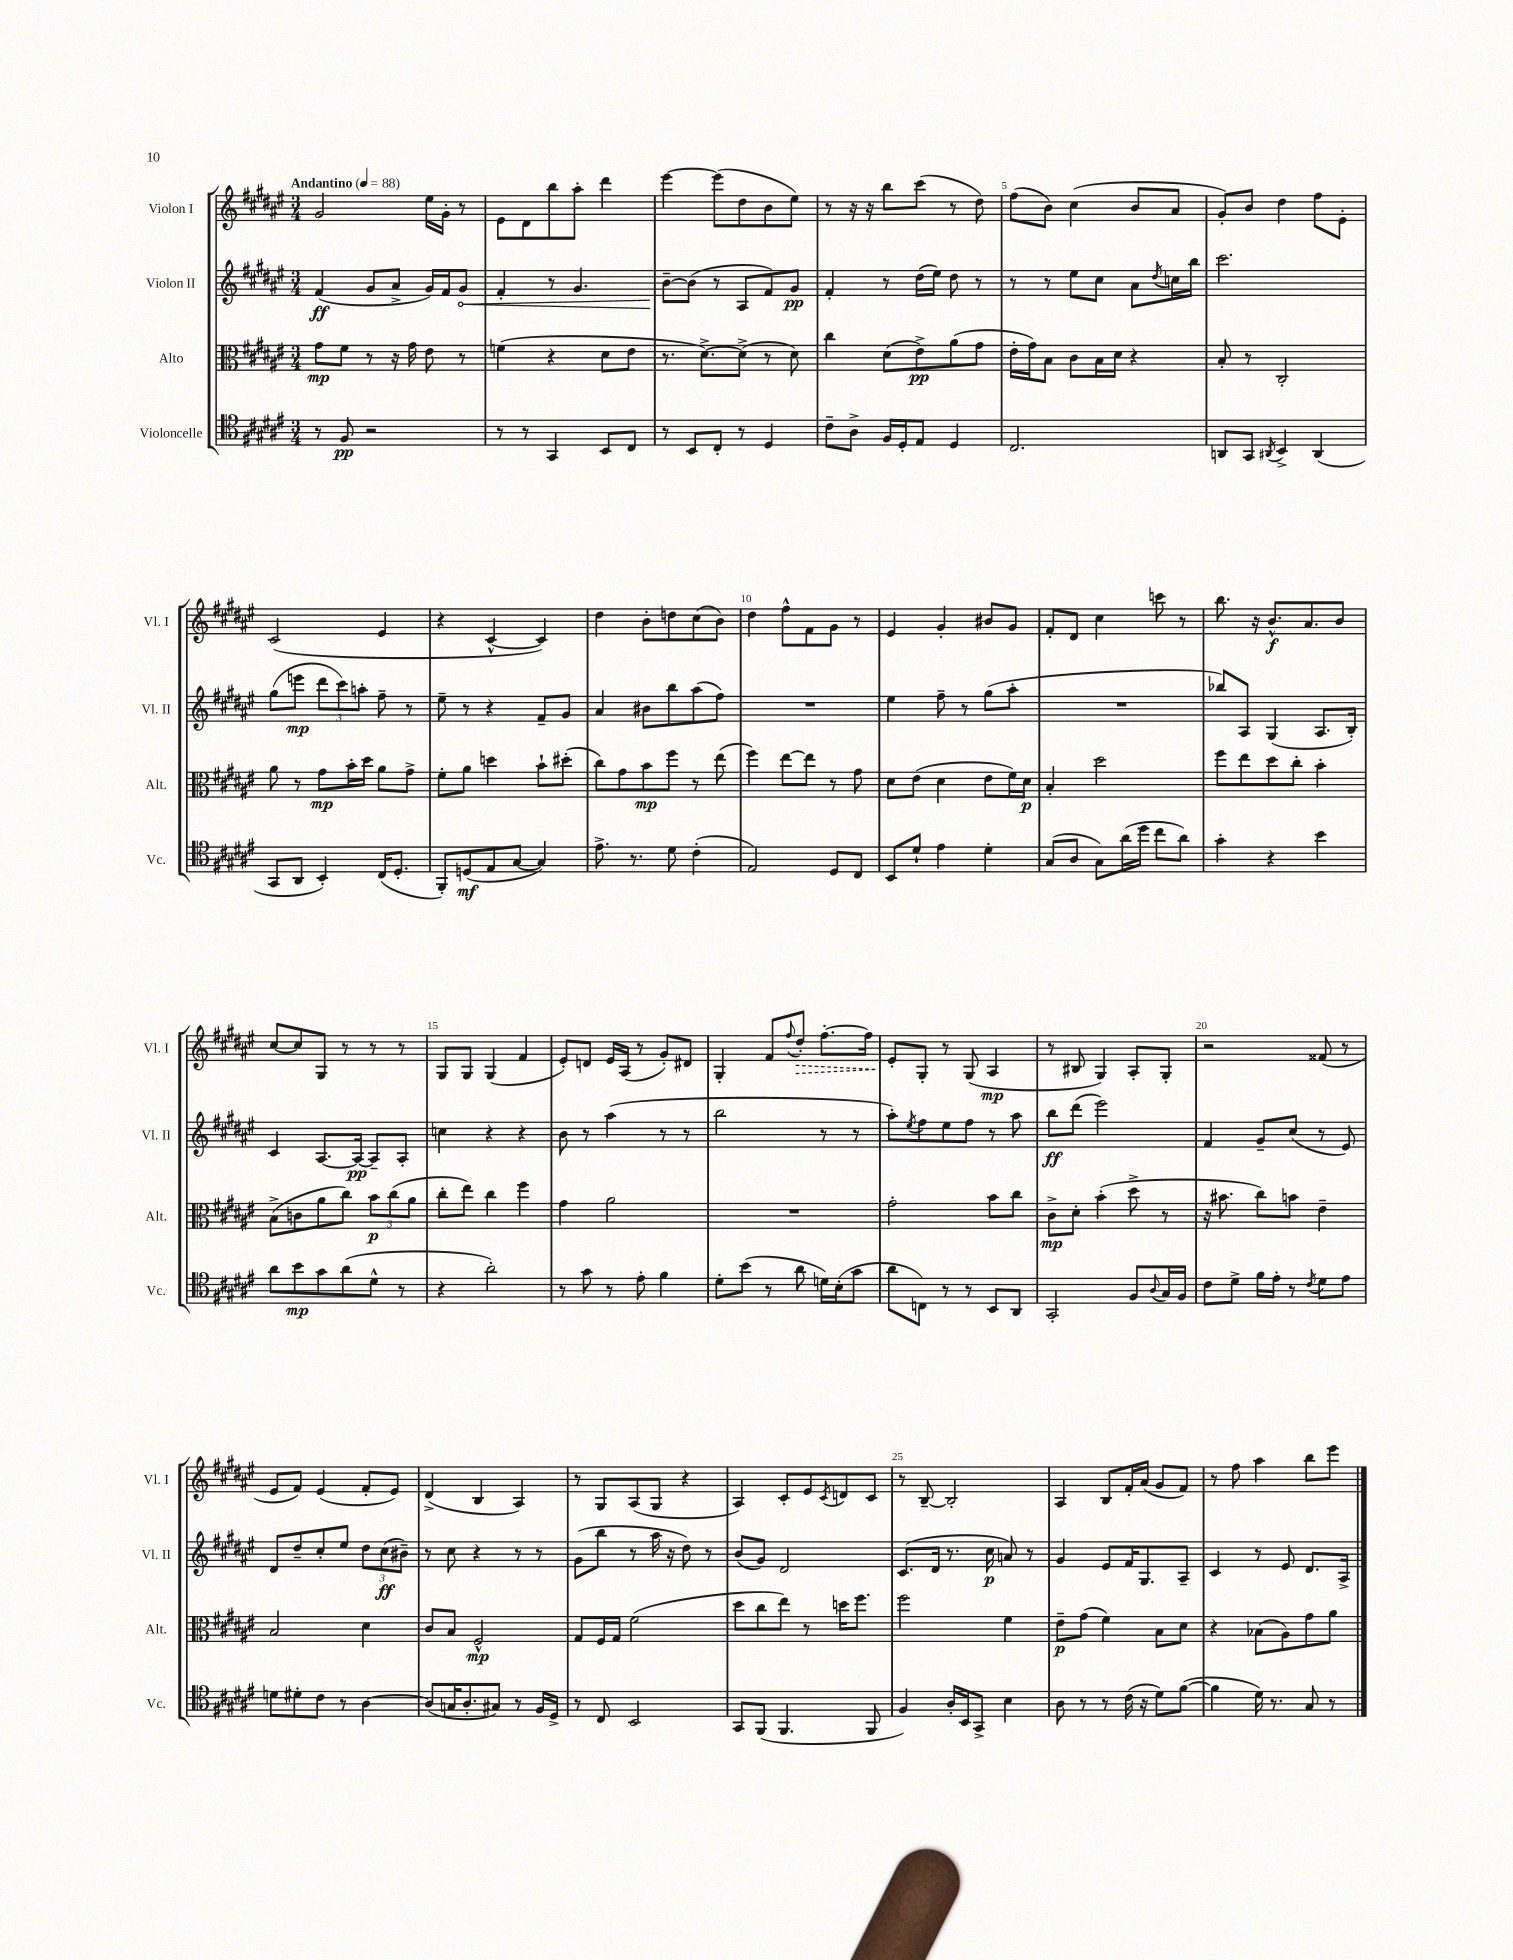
<<
\new StaffGroup <<
\new Staff = "s0" \with { instrumentName = "Violon I" shortInstrumentName = "Vl. I" } {
    \clef treble \key fis \major \numericTimeSignature \time 3/4 \tempo "Andantino" 4 = 88
    gis'2 eis''16 gis'16-. r8 |
    eis'8 dis'8 b''8 ais''8-. dis'''4 |
    eis'''4~ eis'''8( dis''8 b'8 eis''8) |
    r8 r16 r16 b''8 cis'''8( r8 dis''8) |
    fis''8( b'8) cis''4( b'8 ais'8 |
    gis'8-.) b'8 dis''4 fis''8 eis'8-. |
    cis'2( eis'4 |
    r4 cis'4~-^ cis'4) |
    dis''4 b'8-. d''8 cis''8( b'8) |
    dis''4 fis''8-^ fis'8 gis'8 r8 |
    eis'4 gis'4-. bis'8 gis'8 |
    fis'8-. dis'8 cis''4 c'''8 r8 |
    b''8. r16 b'8.-^\f ais'8. b'8 |
    cis''8~ cis''8 gis8 r8 r8 r8 |
    gis8 gis8 gis4( fis'4 |
    eis'8-.) d'8 eis'16 ais16( r8 gis'8-.) dis'8 |
    gis4-. fis'8 \appoggiatura { fis''8 } \once \override Hairpin.style = #'dashed-line dis''8-.\> fis''8.~-. fis''16 |
    eis'8-.\! gis8-. r8 gis8( ais4\mp |
    r8 bis8 gis4) ais8-. gis8-. |
    r2 fisis'8( r8 |
    eis'8 fis'8) eis'4( fis'8-. eis'8) |
    dis'4->( b4 ais4) |
    r8 gis8 ais8( gis8 r4 |
    ais4) cis'8-. eis'8 \acciaccatura { cis'8 } d'8 cis'8 |
    r8 b8~-- b2-. |
    ais4 b8 fis'16-. ais'16( gis'8 fis'8) |
    r8 fis''8 ais''4 b''8 eis'''8 \bar "|." |
}
\new Staff = "s1" \with { instrumentName = "Violon II" shortInstrumentName = "Vl. II" } {
    \clef treble \key fis \major \numericTimeSignature \time 3/4
    fis'4\ff( gis'8 ais'8-> gis'16) fis'16 \once \override Hairpin.circled-tip = ##t gis'8\< |
    fis'4-. r8 gis'4. |
    b'8~--\! b'8( r8 ais8 fis'8) gis'8\pp |
    fis'4-. r8 dis''16( eis''16) dis''8 r8 |
    r8 r8 eis''8 cis''8 ais'8 \acciaccatura { dis''8 } c''16 b''16 |
    cis'''2. |
    gis''8( e'''8\mp \tuplet 3/2 { dis'''8 cis'''8) a''8-. } fis''8-- r8 |
    eis''8-- r8 r4 fis'8-- gis'8 |
    ais'4 bis'8 b''8 ais''8( fis''8) |
    R2. |
    eis''4 fis''8-- r8 gis''8( ais''8-. |
    R2. |
    bes''8) ais8 gis4( ais8. b16-.) |
    cis'4 ais8.~ ais16~\pp ais8-- ais8-. |
    c''4 r4 r4 |
    b'8 r8 ais''4( r8 r8 |
    b''2 r8 r8 |
    ais''8-.) \acciaccatura { eis''8 } fis''8 eis''8 fis''8 r8 ais''8 |
    b''8\ff dis'''8( eis'''2) |
    fis'4 gis'8-- cis''8( r8 eis'8) |
    dis'8 dis''8-- cis''8-. eis''8 \tuplet 3/2 { dis''8 cis''8\ff( bis'8--) } |
    r8 cis''8 r4 r8 r8 |
    gis'8( b''8 r8 ais''16 r16 dis''8) r8 |
    b'8( gis'8) dis'2 |
    cis'8.( dis'16 r8. cis''16\p a'8) r8 |
    gis'4 eis'8 fis'16 gis8. ais8-- |
    cis'4 r8 eis'8 dis'8. ais16-> \bar "|." |
}
\new Staff = "s2" \with { instrumentName = "Alto" shortInstrumentName = "Alt." } {
    \clef alto \key fis \major \numericTimeSignature \time 3/4
    gis'8\mp fis'8 r8 r16 gis'16 eis'8 r8 |
    f'4( r4 dis'8 eis'8 |
    r8. dis'8.~->) dis'8->( r8 dis'8) |
    cis''4 dis'8( eis'8->\pp) ais'8( gis'8 |
    eis'16-. gis'16) b8 cis'8 b16 dis'16 r4 |
    b8-. r8 cis2-. |
    ais'8 r8 gis'8\mp b'16-. dis''16 ais'8 gis'8-> |
    fis'8-. ais'8 d''4 b'8-! dis''8-.( |
    cis''8) gis'8 b'8\mp fis''8 r8 eis''8( |
    fis''4) eis''8~ eis''8 r8 gis'8 |
    dis'8 eis'8( dis'4 eis'8 fis'16) dis'16\p |
    b4-. dis''2 |
    fis''8 eis''8 dis''8 cis''8-. b'4-. |
    b8->( c'8 ais'8 cis''8) \tuplet 3/2 { b'8\p cis''8( ais'8 } |
    cis''8-. eis''8) cis''4 fis''4 |
    gis'4 ais'2 |
    R2. |
    gis'2-. b'8 cis''8 |
    cis'8->\mp dis'8-. b'4-.( dis''8-> r8 |
    r16 bis'8. cis''8) b'8 eis'4-- |
    b2 dis'4 |
    cis'8 b8 fis2-^\mp |
    gis8 fis16 gis16 fis'2( |
    dis''8 cis''8 eis''8) r8 d''16 fis''8. |
    fis''2 fis'4 |
    eis'8--\p gis'8( fis'4) b8 dis'8 |
    r4 bes8( ais8) gis'8 ais'8 \bar "|." |
}
\new Staff = "s3" \with { instrumentName = "Violoncelle" shortInstrumentName = "Vc." } {
    \clef tenor \key fis \major \numericTimeSignature \time 3/4
    r8 fis8\pp r2 |
    r8 r8 gis,4 b,8 cis8 |
    r8 b,8 cis8-. r8 dis4 |
    cis'8-- ais8-> fis16 dis16-. eis8 dis4 |
    cis2. |
    a,8 gis,8 \acciaccatura { ais,8 } b,4-> ais,4( |
    gis,8 ais,8 b,4-.) cis16( dis8.-. |
    fis,8-.) d8\mf( eis8 gis8~ gis4) |
    eis'8.-> r8. dis'8 cis'4-.( |
    eis2) dis8 cis8 |
    b,8 dis'8-! eis'4 dis'4-. |
    gis8( ais8 gis8) ais'16( dis''16 cis''8 ais'8) |
    gis'4-. r4 b'4 |
    ais'8 b'8\mp gis'8 ais'8( dis'8-^ r8 |
    r4 ais'2-.) |
    r8 gis'8 r8 eis'8-. fis'4 |
    dis'8-. b'8( r8 ais'8 d'16) b16-.( gis'8 |
    ais'8 c8) r8 r8 b,8 ais,8 |
    gis,2-. fis8 \appoggiatura { ais8 } gis16 fis16 |
    cis'8 dis'8-> fis'16 eis'16-. r8 \acciaccatura { cis'8 } dis'8 eis'8 |
    d'8 dis'8-. cis'8 r8 ais4~ |
    ais8( g16 ais8.-. gis8) r8 fis16 dis16-> |
    r8 cis8 b,2 |
    gis,8 fis,8( fis,4. fis,8 |
    fis4) ais16-. b,16 gis,8-> b4 |
    ais8 r8 r8 cis'16( r16 dis'8) fis'8~( |
    fis'4 dis'16) r8. gis8 r8 \bar "|." |
}
>>
>>
\layout { \context { \Score \override BarNumber.break-visibility = ##(#f #t #t) barNumberVisibility = #(every-nth-bar-number-visible 5) } }
